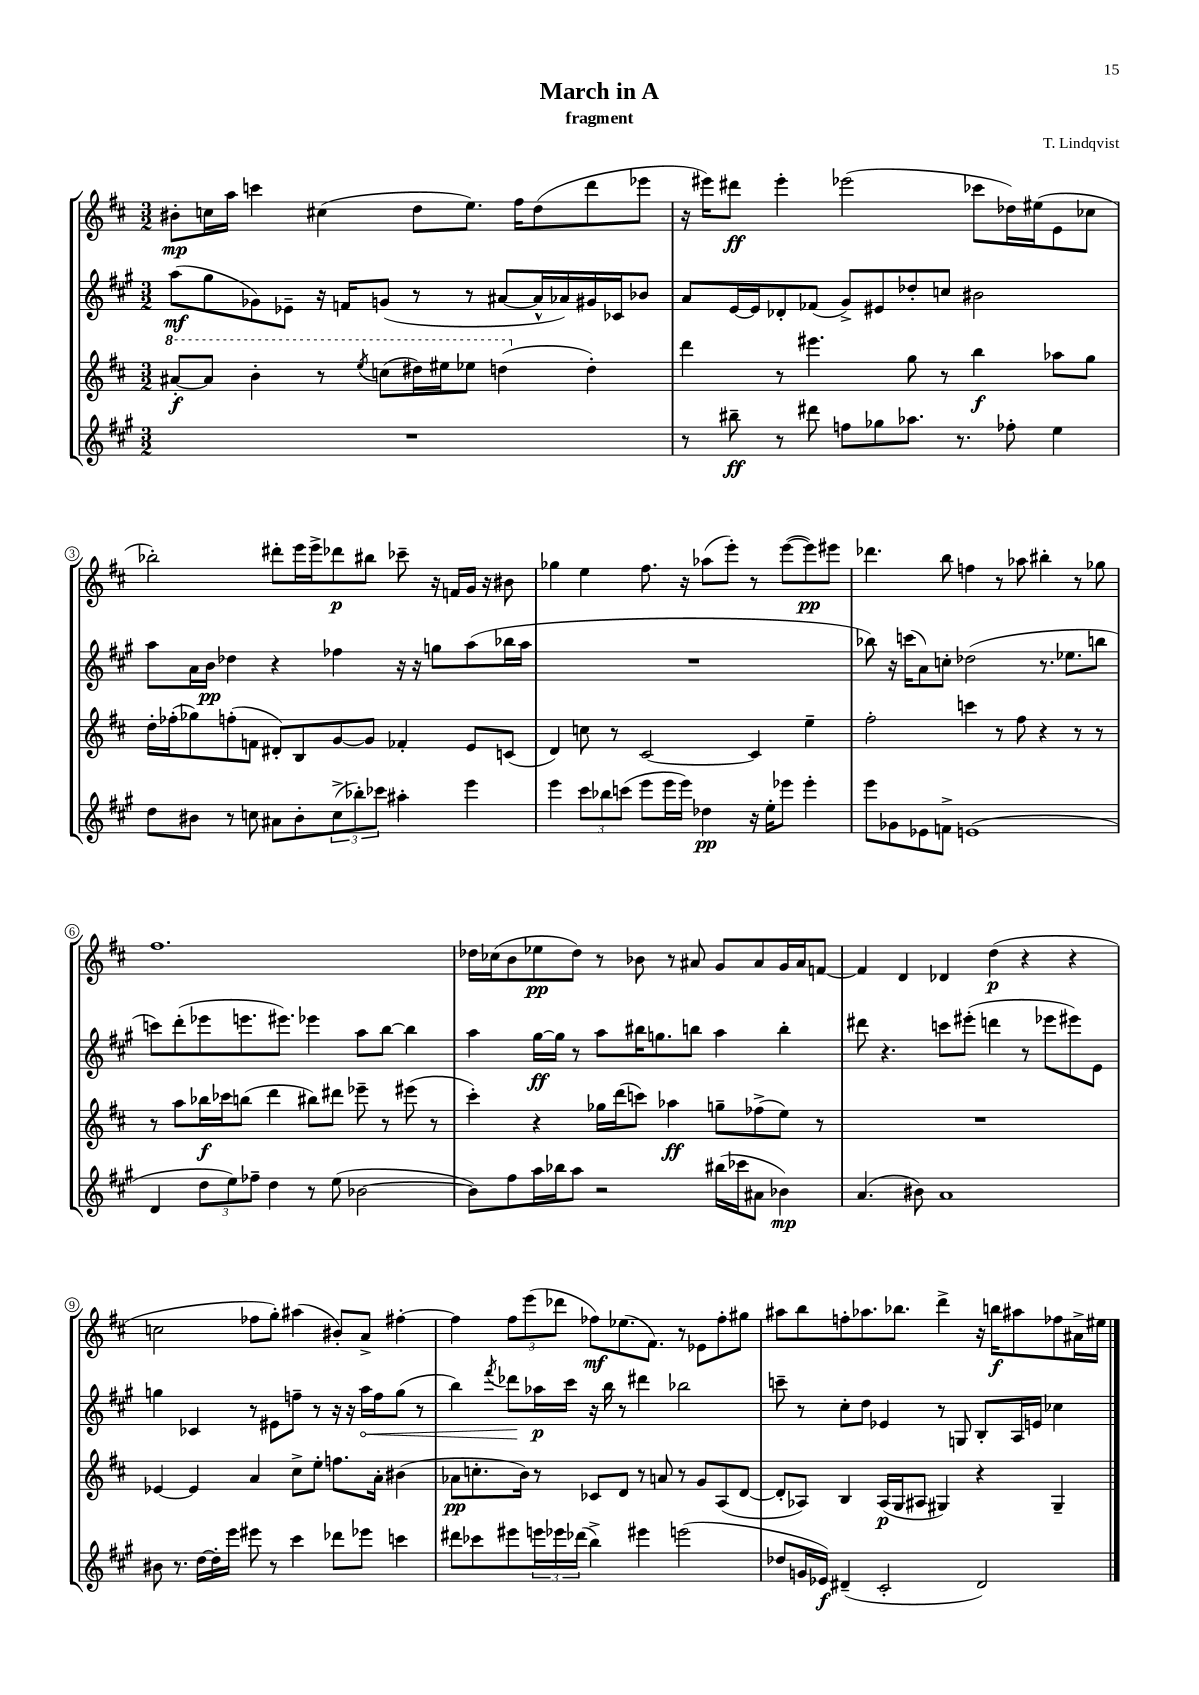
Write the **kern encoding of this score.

**kern	**kern	**kern	**kern
*staff4	*staff3	*staff2	*staff1
*clefG2	*clefG2	*clefG2	*clefG2
*k[f#c#g#]	*k[f#c#]	*k[f#c#g#]	*k[f#c#]
*M3/2	*M3/2	*M3/2	*M3/2
1.r	[8aa#'/L	(8aa\L	8b#'\L
.	8aa#/]J	8gg#\	16cc\L
.	.	.	16aa\JJ
.	4bb'\	8g-\)	4ccc\
.	.	8e-~\J	.
.	8r	16r	(4cc#\
.	.	16f/LK	.
.	8qeee/	.	.
.	(8ccc\L	(8g/J	.
.	16ddd#\L)	8r	8dd\L
.	16eee#\J	.	.
.	8eee-\J	8r	8.ee\J)
.	(4ddd\	[8a#/L	.
.	.	.	16ff#\LK
.	.	16a#^^/]L	(8dd\
.	.	16a-/)	.
.	4dd'\)	16g#/	8ddd\
.	.	16c-/J	.
.	.	8b-/J	8eee-\J
=	=	=	=
8r	4ddd\	8a/L	16r
.	.	.	16eee#\LK)
8bb#~\	.	[16e/L	8ddd#\J
.	.	16e/]J	.
8r	8r	8d-'/	4eee#'\
8ddd#\	4.eee#\	(8f-/J	.
8ff\L	.	8g#^/L)	(2eee-\
8gg-\	.	8e#/	.
8.aa-\J	8gg\	8dd-'/	.
.	8r	8cc/J	.
8.r	.	.	.
.	4bb\	2b#\	8ccc-\L
8ff-'\	.	.	16dd-\L)
.	.	.	(16ee#\J
4ee\	8aa-\L	.	8e\
.	8gg\J	.	8cc-\J
=	=	=	=
8dd\L	16dd'\LL	8aa\L	2bb-'\)
.	(16ff-'\J	.	.
8b#\J	8gg-\)	16a\L	.
.	.	16b\JJ	.
8r	(8ff'\	4dd-\	.
8cc\	8f\J	.	.
8a#\L	8d#'/L)	4r	8ddd#'\L
8b#'\	8B/	.	16eee\L
.	.	.	16eee^\J
(12cc^\	[8g/	4ff-\	8ddd-\
12bb-'\)	.	.	.
.	8g/]J	.	8bb#\J
12ccc-\J	.	.	.
4aa#'\	4f-'/	16r	8ccc-~\
.	.	16r	.
.	.	8gg\L	16r
.	.	.	16f/LL
4eee\	8e/L	(8aa\	16g/JJ
.	.	.	16r
.	(8c/J	16bb-\L	8b#\
.	.	16aa\JJ	.
=	=	=	=
4eee\	4d/)	1.r	4gg-\
12ccc#\L	8cc\	.	4ee\
12bb-\	.	.	.
.	8r	.	.
(12ccc\J	.	.	.
8eee\L	[2c#/	.	8.ff#\
16eee\L	.	.	.
16eee\JJ)	.	.	16r
4dd-\	.	.	(8aa-\L
.	.	.	8eee'\J)
16r	4c#/]	.	8r
16ee'\LK	.	.	.
8eee-\J	.	.	([8eee\L
4eee-'\	4ee~\	.	8eee\])
.	.	.	8eee#\J
=	=	=	=
8eee\L	2ff#'\	8bb-\)	4.ddd-\
8g-\	.	16r	.
.	.	(16ccc\LK	.
8e-\	.	8a\)	.
8f^\J	.	8cc'\J	8bb\
(1e	4ccc\	(2dd-\	4ff\
.	8r	.	8r
.	8ff#\	.	8aa-\
.	4r	8.r	4bb#'\
.	.	8.ee-\L	.
.	8r	.	8r
.	8r	8bb\J	8gg-\
=	=	=	=
4d/	8r	8ccc\L)	1.ff#
.	8aa\L	(8ddd'\	.
12dd\L	16bb-\L	8eee-\	.
.	16ccc-\J	.	.
12ee\)	.	.	.
.	(8bb\J	8.eee\	.
12ff-~\J	.	.	.
4dd\	4ddd\	.	.
.	.	8.eee#\J)	.
8r	8bb#\L)	4eee-\	.
(8ee\	8ddd#\J	.	.
[2b-\	8eee-~\	8aa\L	.
.	8r	[8bb\J	.
.	(8eee#\	4bb\]	.
.	8r	.	.
=	=	=	=
8b-\]L)	4ccc#'\)	4aa\	16dd-\LL
.	.	.	(16cc-\J
8ff#\	.	.	8b\
16aa\L	4r	[16gg#\LL	8ee-\
16bb-\J	.	16gg#\]JJ	.
8aa\J	.	8r	8dd-\J)
2r	16gg-\LL	8aa\L	8r
.	(16ddd\J	.	.
.	8ccc\J)	16bb#\K	8b-\
.	.	8.gg\	.
.	4aa-\	.	8r
.	.	8bb\J	8a#/
(16bb#\LL	8gg~\L	4aa\	8g/L
16ccc-\J	.	.	.
8a#\J	(8ff-^\	.	8a#/
4b-\)	8ee\J)	4bb'\	16g/L
.	.	.	16a#/J
.	8r	.	[8f/J
=	=	=	=
(4.a/	1.r	8ddd#\	4f/]
.	.	4.r	.
.	.	.	4d/
8b#\)	.	.	.
1a	.	8ccc\L	4d-/
.	.	(8eee#'\J	.
.	.	4ddd\	(4dd\
.	.	8r	4r
.	.	8eee-\L	.
.	.	8eee#\)	4r
.	.	8e\J	.
=	=	=	=
8b#\	[4e-/	4gg\	2cc\
8.r	.	.	.
.	4e-/]	4c-/	.
[16dd\LL	.	.	.
16dd'\]	.	.	.
16eee\JJ	.	.	.
8eee#\	4a/	8r	8ff-\L
8r	.	8e#\L	8gg'\J)
4ccc#\	8cc#^\L	8ff~\J	(4aa#\
.	8ee'\J	8r	.
8ddd-\L	8.ff\L	16r	8b#'/L)
.	.	16r	.
8eee-\J	.	16aa\LL	8a^/J
.	16a'\Jk	16ff\J	.
4ccc\	(4b#\	(8gg\J	[4ff#'\
.	.	8r	.
=	=	=	=
8ddd#\L	8a-\L	4bb\)	4ff#\]
8ccc-\	8.cc'\	.	.
.	.	8qfff#/	.
8eee#\	.	8ddd-\L	12ff#\L
.	16b\Jk)	.	.
.	.	.	(12eee\
24eee\L	8r	16aa-\L	.
24eee-\	.	.	12ddd-\J
.	.	16ccc#\JJ	.
(24ddd-\JJ	.	.	.
4bb^\)	8c-/L	16r	8ff-\L)
.	.	16bb\	.
.	8d/J	8r	(8.ee-\
4eee#\	8r	4ddd#\	.
.	.	.	8.f#\J)
.	8a/	.	.
(2eee\	8r	2bb-\	8r
.	8g/L	.	8e-\L
.	(8A/	.	8ff-'\
.	[8d/J	.	8gg#\J
=	=	=	=
8dd-/L	8d'/]L	8ccc~\	8aa#\L
16g/L	8A-/J)	8r	8bb\
16e-/JJ)	.	.	.
(4d#~/	4B/	8cc#'\L	8ff'\
.	.	8dd\J	8.aa-\
2c#'/	(16A-/LL	4e-/	.
.	16G/J	.	8.bb-\J
.	8A#/J	.	.
.	4G#/)	8r	4ddd^\
.	.	8G/	.
2d#/)	4r	8B'/L	16r
.	.	.	16bb\LK
.	.	16A/L	8aa#\
.	.	16e/JJ	.
.	4G#~/	4cc-\	8ff-\
.	.	.	16a#^\L
.	.	.	16ee#\JJ
==	==	==	==
*-	*-	*-	*-
